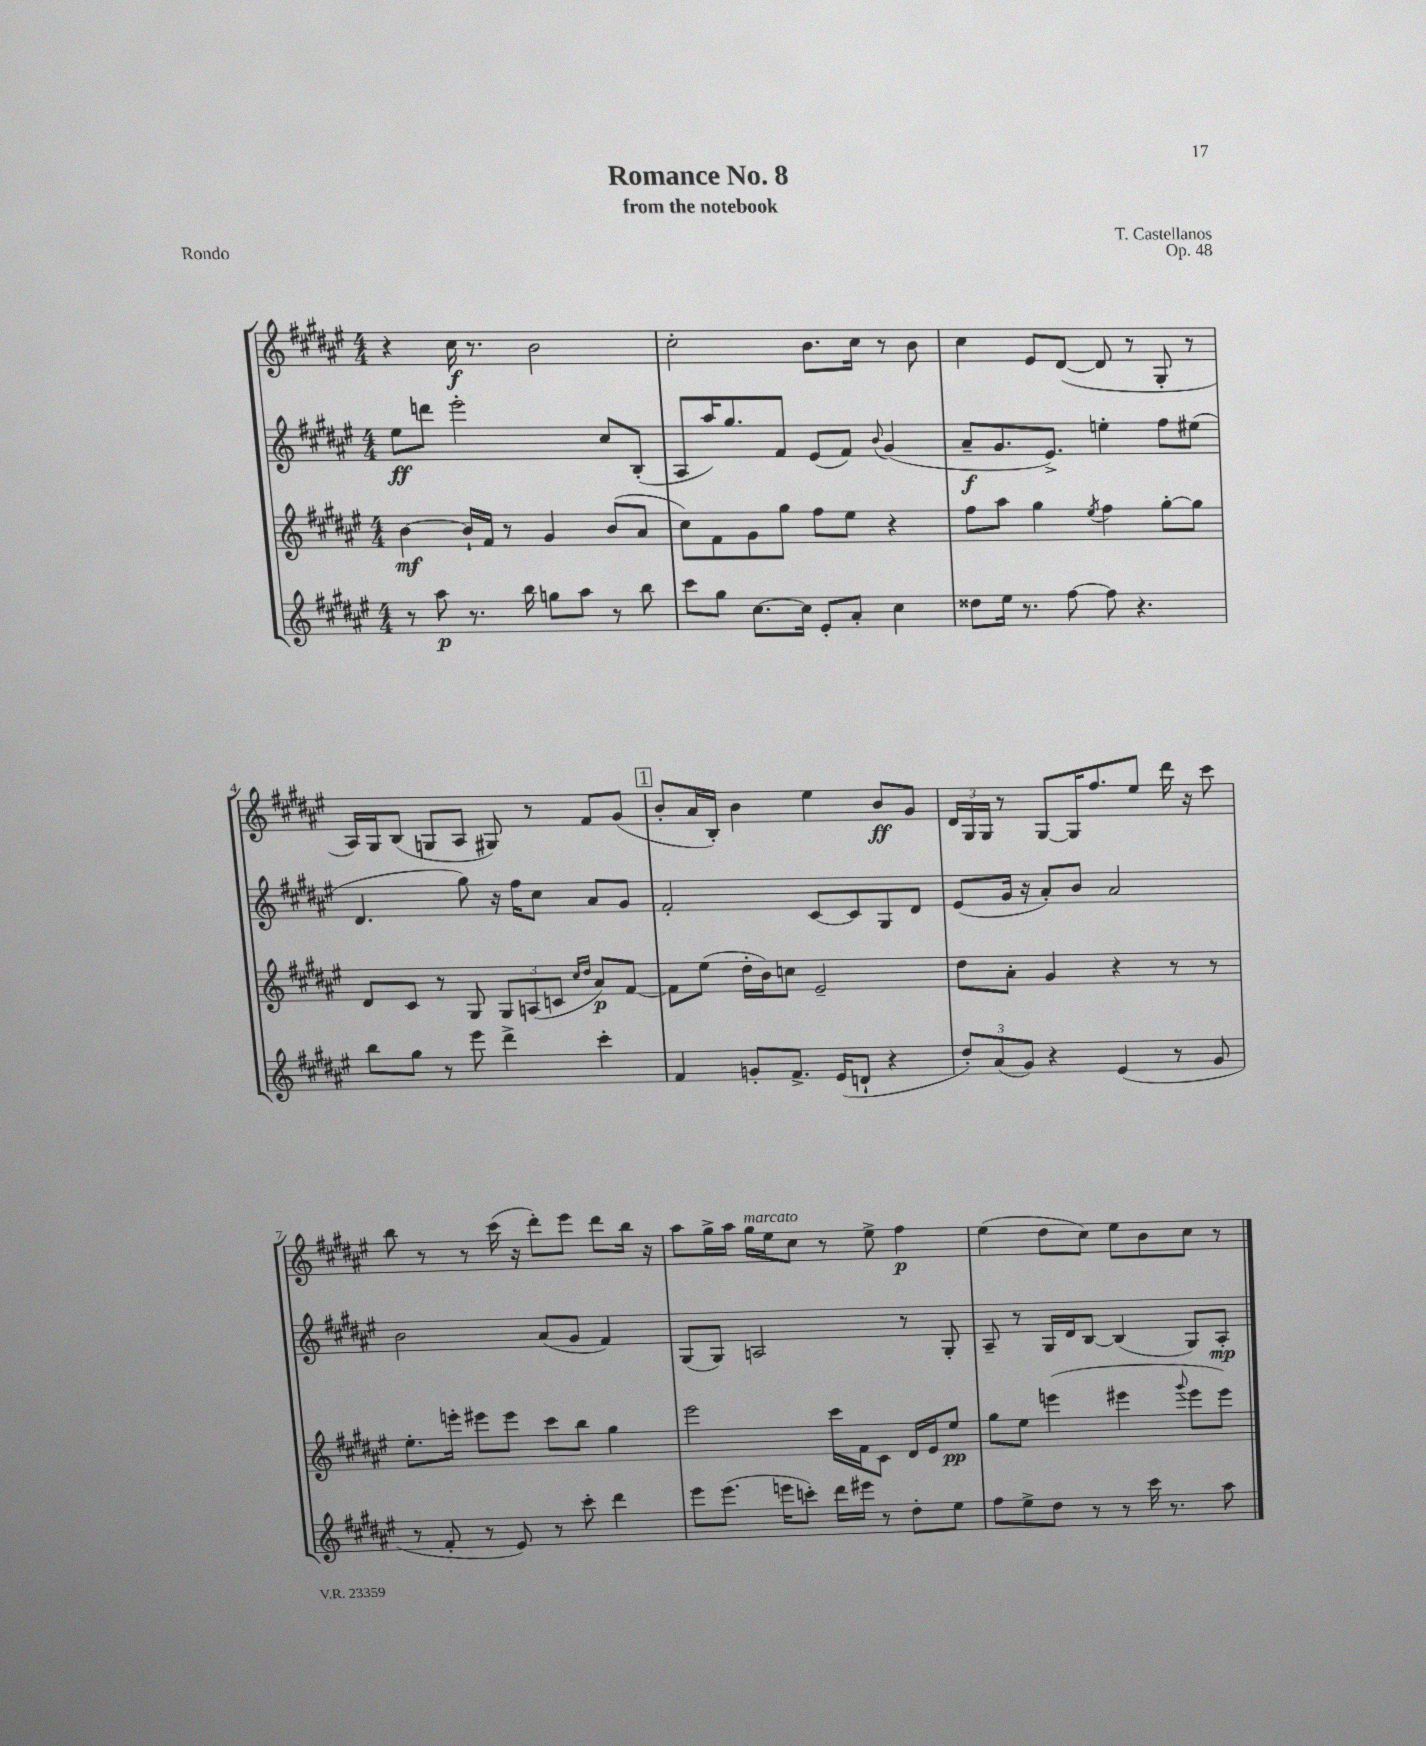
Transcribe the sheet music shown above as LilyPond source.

\header { title = "Romance No. 8" composer = "T. Castellanos" subtitle = "from the notebook" opus = "Op. 48" piece = "Rondo" }
<<
\new StaffGroup <<
\new Staff = "s0" {
    \clef treble \key fis \major \numericTimeSignature \time 4/4
    r4 cis''16\f r8. b'2 |
    cis''2-. b'8. cis''16 r8 b'8 |
    cis''4 eis'8 dis'8~( dis'8 r8 gis8-. r8 |
    ais16) gis16 b8( g8 ais8 gis8) r8 fis'8 gis'8( |
    \mark \markup { \box "1" } b'8-. ais'16 b16-.) b'4 eis''4 b'8\ff gis'8 |
    \tuplet 3/2 { dis'16 gis16 gis16 } r8 gis8~ gis16 fis''8. eis''8 dis'''16 r16 cis'''8 |
    b''8 r8 r8 cis'''16( r16 dis'''8-.) eis'''8 dis'''8 b''16 r16 |
    ais''8 gis''16-> ais''16 gis''16^\markup { \italic "marcato" } eis''16 cis''8 r8 eis''8-> fis''4\p |
    eis''4( dis''8 cis''8) eis''8 b'8 cis''8 r8 \bar "|." |
}
\new Staff = "s1" {
    \clef treble \key fis \major \numericTimeSignature \time 4/4
    eis''8\ff d'''8 eis'''2-. cis''8 b8-.( |
    ais8 ais''16) gis''8. fis'8 eis'8( fis'8) \appoggiatura { b'8 } gis'4( |
    ais'8--\f gis'8. eis'8.->) e''4-. fis''8 eis''8( |
    dis'4. gis''8) r16 fis''16 cis''8 ais'8 gis'8 |
    \mark \markup { \box "1" } fis'2-. cis'8~ cis'8 gis8 dis'8 |
    eis'8( gis'16 r16 ais'8-.) b'8 ais'2 |
    b'2 ais'8( gis'8 fis'4) |
    gis8( gis8) a2 r8 gis8-. |
    ais8-- r8 gis16 dis'16 b8~ b4( gis8) ais8-.\mp \bar "|." |
}
\new Staff = "s2" {
    \clef treble \key fis \major \numericTimeSignature \time 4/4
    b'4~\mf b'16-! fis'16 r8 gis'4 b'8( ais'8 |
    cis''8) fis'8 gis'8 gis''8 fis''8 eis''8 r4 |
    fis''8 ais''8 gis''4 \acciaccatura { eis''8 } fis''4 gis''8~-. gis''8 |
    dis'8 cis'8 r8 gis8 \tuplet 3/2 { gis8 a8( c'8 } \grace { cis''16 dis''16 } ais'8\p) fis'8~ |
    \mark \markup { \box "1" } fis'8 eis''8( dis''16-. b'16) c''8 eis'2-- |
    dis''8 ais'8-. gis'4 r4 r8 r8 |
    eis''8.-. e'''16-. eis'''8 eis'''8 cis'''8 b''8 gis''4 |
    eis'''2 cis'''16 fis'16 cis'8 dis'16 eis'16 eis''8\pp |
    gis''8 eis''8 e'''4( eis'''4 \appoggiatura { gis'''8 } eis'''8 eis'''8) \bar "|." |
}
\new Staff = "s3" {
    \clef treble \key fis \major \numericTimeSignature \time 4/4
    r8 ais''8\p r8. b''16 g''8 ais''8 r8 b''8 |
    cis'''8 gis''8 cis''8.~ cis''16 eis'8-. ais'8-. cis''4 |
    disis''8 eis''16 r8. fis''8~ fis''8 r4. |
    b''8 gis''8 r8 eis'''8 dis'''4-> cis'''4-. |
    \mark \markup { \box "1" } fis'4 g'8-. fis'8.-> eis'16( d'8-! r4 |
    \tuplet 3/2 { dis''8-.) ais'8( gis'8) } r4 eis'4( r8 gis'8 |
    r8 fis'8-. r8 eis'8) r8 cis'''8-. dis'''4 |
    eis'''8 eis'''8.( e'''16 c'''8-.) dis'''16 eis'''16 r8 dis''8-. eis''8 |
    fis''8 eis''8-> dis''8 r8 r8 cis'''16 r8. ais''8 \bar "|." |
}
>>
>>
